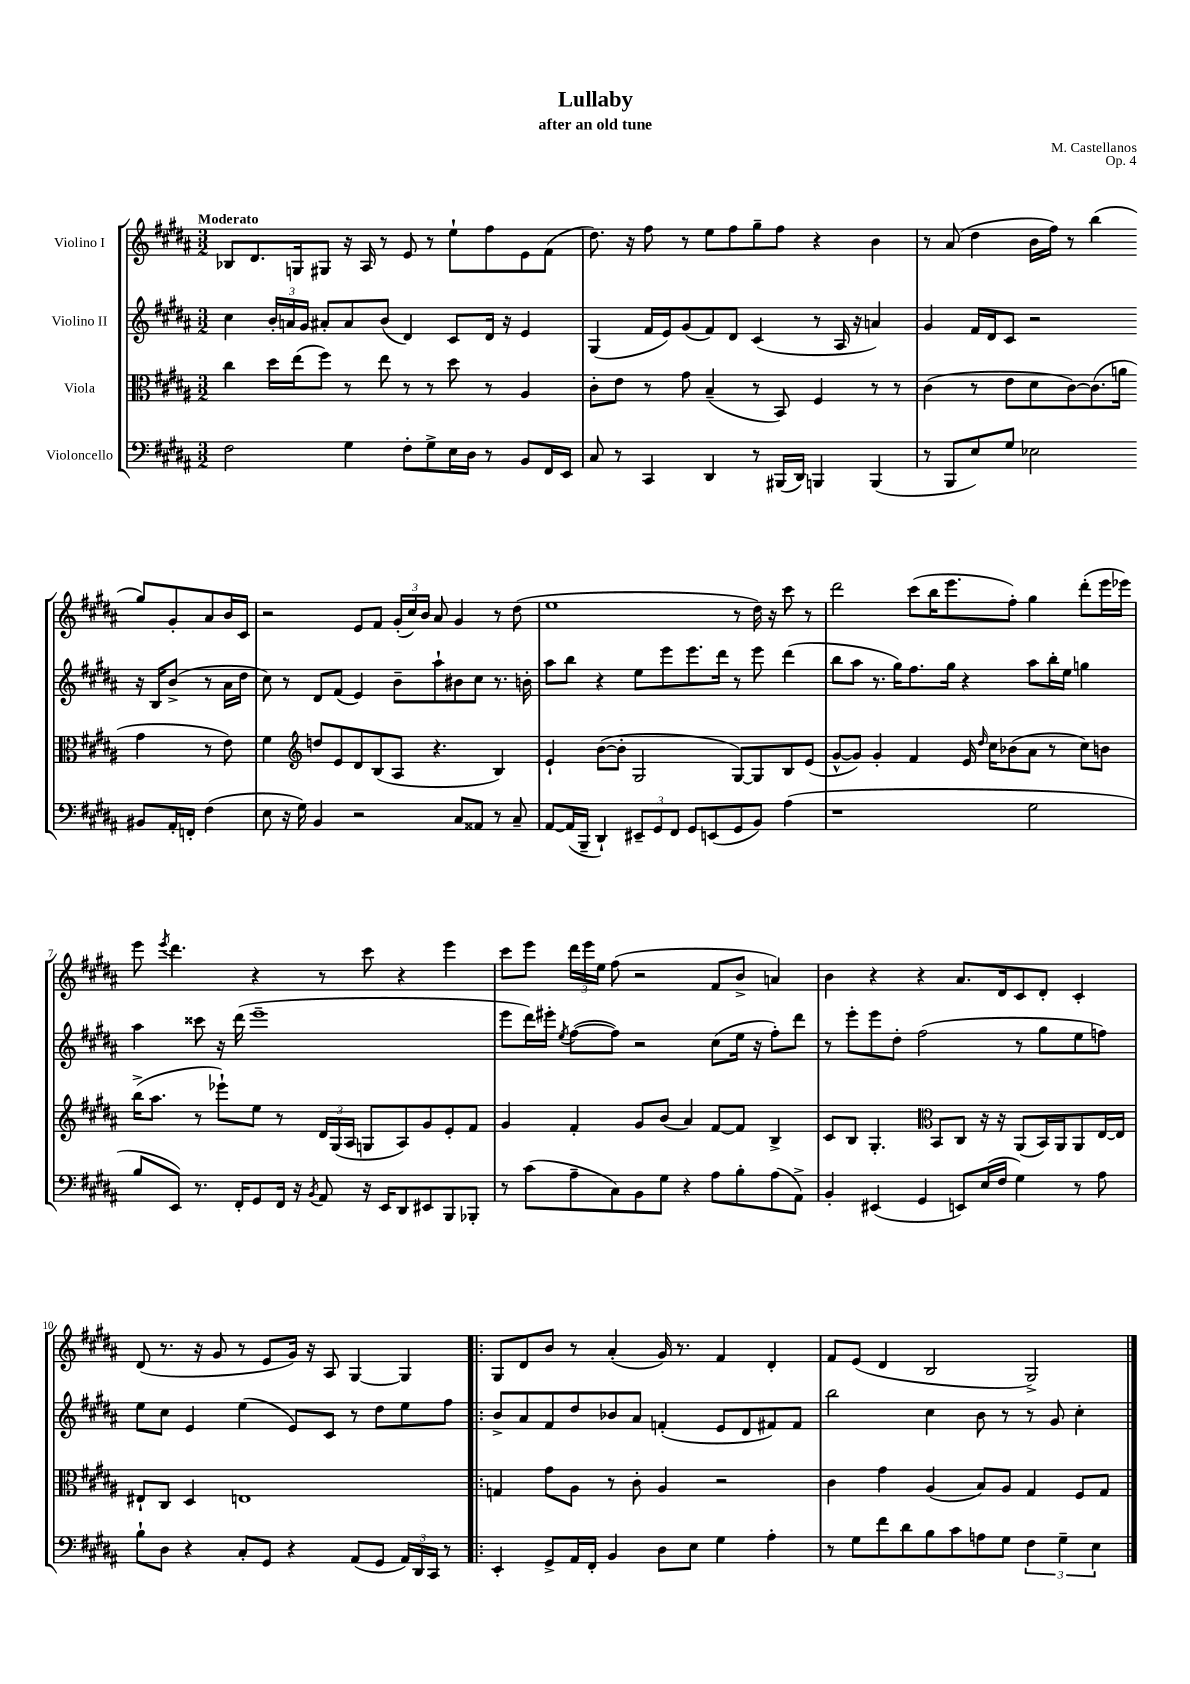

**kern	**kern	**kern	**kern
*staff4	*staff3	*staff2	*staff1
*clefF4	*clefC3	*clefG2	*clefG2
*k[f#c#g#d#a#]	*k[f#c#g#d#a#]	*k[f#c#g#d#a#]	*k[f#c#g#d#a#]
*M3/2	*M3/2	*M3/2	*M3/2
2F#\	4cc#\	4cc#\	8B-/L
.	.	.	8.d#/
.	16dd#\LL	24b'/LL	.
.	.	24a/	.
.	(16ee\J	.	16G/k
.	.	24g#/JJ	.
.	8ff#\J)	8a#'/L	8G#/J
4G#\	8r	8a#/	16r
.	.	.	16A#/
.	8ee\	(8b/J	8r
8F#'\L	8r	4d#/)	8e/
8G#^\	8r	.	8r
16E\L	8dd#\	8c#/L	8ee`\L
16D#\JJ	.	.	.
8r	8r	16d#/Jk	8ff#\
.	.	16r	.
8BB/L	4A#/	4e/	8e\
16FF#/L	.	.	(8f#\J
16EE/JJ	.	.	.
=	=	=	=
8C#/	8c#'\L	(4G#/	8.dd#\)
8r	8e\J	.	.
.	.	.	16r
4CC#/	8r	16f#/LL	8ff#\
.	.	16e/J)	.
.	8g#\	(8g#/	8r
4DD#/	(4B~/	8f#/)	8ee\L
.	.	8d#/J	8ff#\
8r	8r	(4c#/	8gg#~\
(16BBB#/LL	8BB/)	.	8ff#\J
16DD#/JJ)	.	.	.
4BBB/	4F#/	8r	4r
.	.	16A#/	.
.	.	16r	.
(4BBB/	8r	4a/)	4b\
.	8r	.	.
=	=	=	=
8r	(4c#\	4g#/	8r
8BBB/L	.	.	(8a#/
8E/)	8r	16f#/LL	4dd#\
.	.	16d#/J	.
8G#/J	8e\L	8c#/J	.
2E-\	8d#\	2r	16b\LL
.	.	.	16ff#\JJ)
.	[8c#\)	.	8r
.	(8.c#\]	.	(4bb\
.	16a\Jk	.	.
8BB#/L	4g#\	16r	8gg#/L)
.	.	16B/LK	.
16AA#'/L	.	(8b^/J	8g#'/
16FF'/JJ	.	.	.
(4F#\	8r	8r	8a#/
.	8e\)	16a#\LL	16b/L
.	.	16dd#\JJ	16c#/JJ
=	=	=	=
8E\	4f#\	8cc#\)	2r
16r	.	8r	.
16G#\)	.	.	.
*	*clefG2	*	*
4BB/	8dd/L	8d#/L	.
.	8e/	(8f#/J	.
2r	8d#/	4e/)	8e/L
.	(8B/	.	8f#/J
.	8A#/J	8b~\L	(24g#'/LL
.	.	.	24cc#/)
.	.	.	24b/JJ
.	4.r	8aa#`\	8a#/
8C#/L	.	8b#\	4g#/
8AA##/J	.	8cc#\J	.
8r	4B/)	8.r	8r
8C#~/	.	.	(8dd#\
.	.	16b'\	.
=	=	=	=
[8AA#/L	4e`/	8aa#\L	1ee
(16AA#/]L	.	8bb\J	.
16BBB~/JJ	.	.	.
4DD#`/)	([8b\L	4r	.
.	8b'\]J	.	.
12EE#~/L	2G#/	8ee\L	.
12GG#/	.	.	.
.	.	8eee\	.
12FF#/J	.	.	.
8GG#/L	.	8.eee\	.
(8EE/	.	.	.
.	.	16ddd#\Jk	.
8GG#/	[8G#/L)	8r	8r
8BB/J)	8G#/]	8eee\	16dd#\)
.	.	.	16r
(4A#\	8B/	(4ddd#\	8ccc#\
.	(8e/J	.	8r
=	=	=	=
1r	[8g#^^/L	8bb\L	2ddd#\
.	8g#/]J)	8aa#\J	.
.	4g#'/	8.r	.
.	.	16gg#\LK)	.
.	4f#/	8.ff#\	(8ccc#\L
.	.	.	16bb\K
.	.	16gg#\Jk	8.eee\
.	16e/	4r	.
.	16qqdd#/	.	.
.	16cc#\LK	.	.
.	(8b-\	.	8ff#'\J)
2G#\	8a#\J	8aa#\L	4gg#\
.	8r	16bb'\L	.
.	.	16ee\JJ	.
.	8cc#\L)	4gg\	(8ddd#'\L
.	8b\J	.	16eee\L
.	.	.	16eee-\JJ)
=	=	=	=
8B/L	(16bb^\LK	4aa#\	8eee\
.	8.aa#\J	.	.
.	.	.	8qeee/
8EE/J)	.	.	4.ddd#\
8.r	8r	8ccc##\	.
.	8eee-`\L)	16r	.
16FF#'/LK	.	(16ddd#\	.
8GG#/	8ee\J	1eee~	4r
16FF#/Jk	8r	.	.
16r	.	.	.
8qBB/	.	.	.
8AA#/	24d#/LL	.	8r
.	(24G#/	.	.
.	24A#/JJ	.	.
16r	8G/L	.	8ccc#\
16EE/LK	.	.	.
8DD#/	8A#/)	.	4r
8EE#/	8g#/	.	.
8BBB/	8e'/	.	4eee\
8BBB-'/J	8f#/J	.	.
=	=	=	=
8r	4g#/	8eee\L	8ccc#\L
(8c#\L	.	16ddd#\L)	8eee\J
.	.	16eee#'\JJ	.
.	.	8qee/	.
8A#~\	4f#'/	([8ff#\L	24ddd#\LL
.	.	.	24eee\
.	.	.	24ee\JJ
8C#\)	.	8ff#\]J)	(8ff#\
8BB\	8g#/L	2r	2r
8G#\J	(8b/J	.	.
4r	4a#/)	.	.
8A#\L	[8f#/L	(8cc#\L	8f#/L
8B'\	8f#/]J	16ee\Jk	8b^/J
.	.	16r	.
(8A#\	4B^/	8ff#'\L)	4a/)
8AA#^\J)	.	8ddd#\J	.
=	=	=	=
4BB'/	8c#/L	8r	4b\
.	8B/J	8eee'\L	.
(4EE#/	4.G#'/	8eee\	4r
.	.	8dd#'\J	.
4GG#/	.	(2ff#\	4r
*	*clefC3	*	*
.	8BB/L	.	.
8EE/L)	8C#/J	.	8.a#/L
(16E/L	16r	.	.
16F#/JJ	16r	.	16d#/k
4G#\)	(8AA#/L	8r	8c#/
.	16BB/L)	8gg#\L	8d#'/J
.	16AA#/J	.	.
8r	8AA#/	8ee\	4c#'/
8A#\	[16E/L	8ff\J)	.
.	16E/]JJ	.	.
=	=	=	=
8B`\L	8E#`/L	8ee\L	(8d#/
8D#\J	8C#/J	8cc#\J	8.r
4r	4D#/	4e/	.
.	.	.	16r
.	.	.	8g#/
8C#'/L	1E	(4ee\	8r
8GG#/J	.	.	8e/L
4r	.	8e/L)	16g#/Jk)
.	.	.	16r
.	.	8c#/J	8A#/
(8AA#/L	.	8r	[4G#/
8GG#/J	.	8dd#\L	.
24AA#/LL)	.	8ee\	4G#/]
24DD#/	.	.	.
24CC#/JJ	.	.	.
8r	.	8ff#\J	.
=!|:	=!|:	=!|:	=!|:
4EE'/	4G/	8b^/L	8G#/L
.	.	8a#/	8d#/
8GG#^/L	8g#\L	8f#/	8b/J
16AA#/L	8A#\J	8dd#/	8r
16FF#'/JJ	.	.	.
4BB/	8r	8b-/	(4a#'/
.	8c#'\	8a#/J	.
8D#\L	4A#/	(4f'/	16g#/)
.	.	.	8.r
8E\J	.	.	.
4G#\	2r	8e/L	4f#/
.	.	8d#/	.
4A#'\	.	8f#/)	4d#'/
.	.	8f#/J	.
=	=	=	=
8r	4c#\	2bb\	8f#/L
8G#\L	.	.	(8e/J
8f#\	4g#\	.	4d#/
8d#\	.	.	.
8B\	(4A#/	4cc#\	2B/
8c#\	.	.	.
8A\	8B/L)	8b\	.
8G#\J	8A#/J	8r	.
6F#\	4G#/	8r	2G#^/)
.	.	8g#/	.
6G#~\	.	.	.
.	8F#/L	4cc#'\	.
6E\	.	.	.
.	8G#/J	.	.
==	==	==	==
*-	*-	*-	*-
